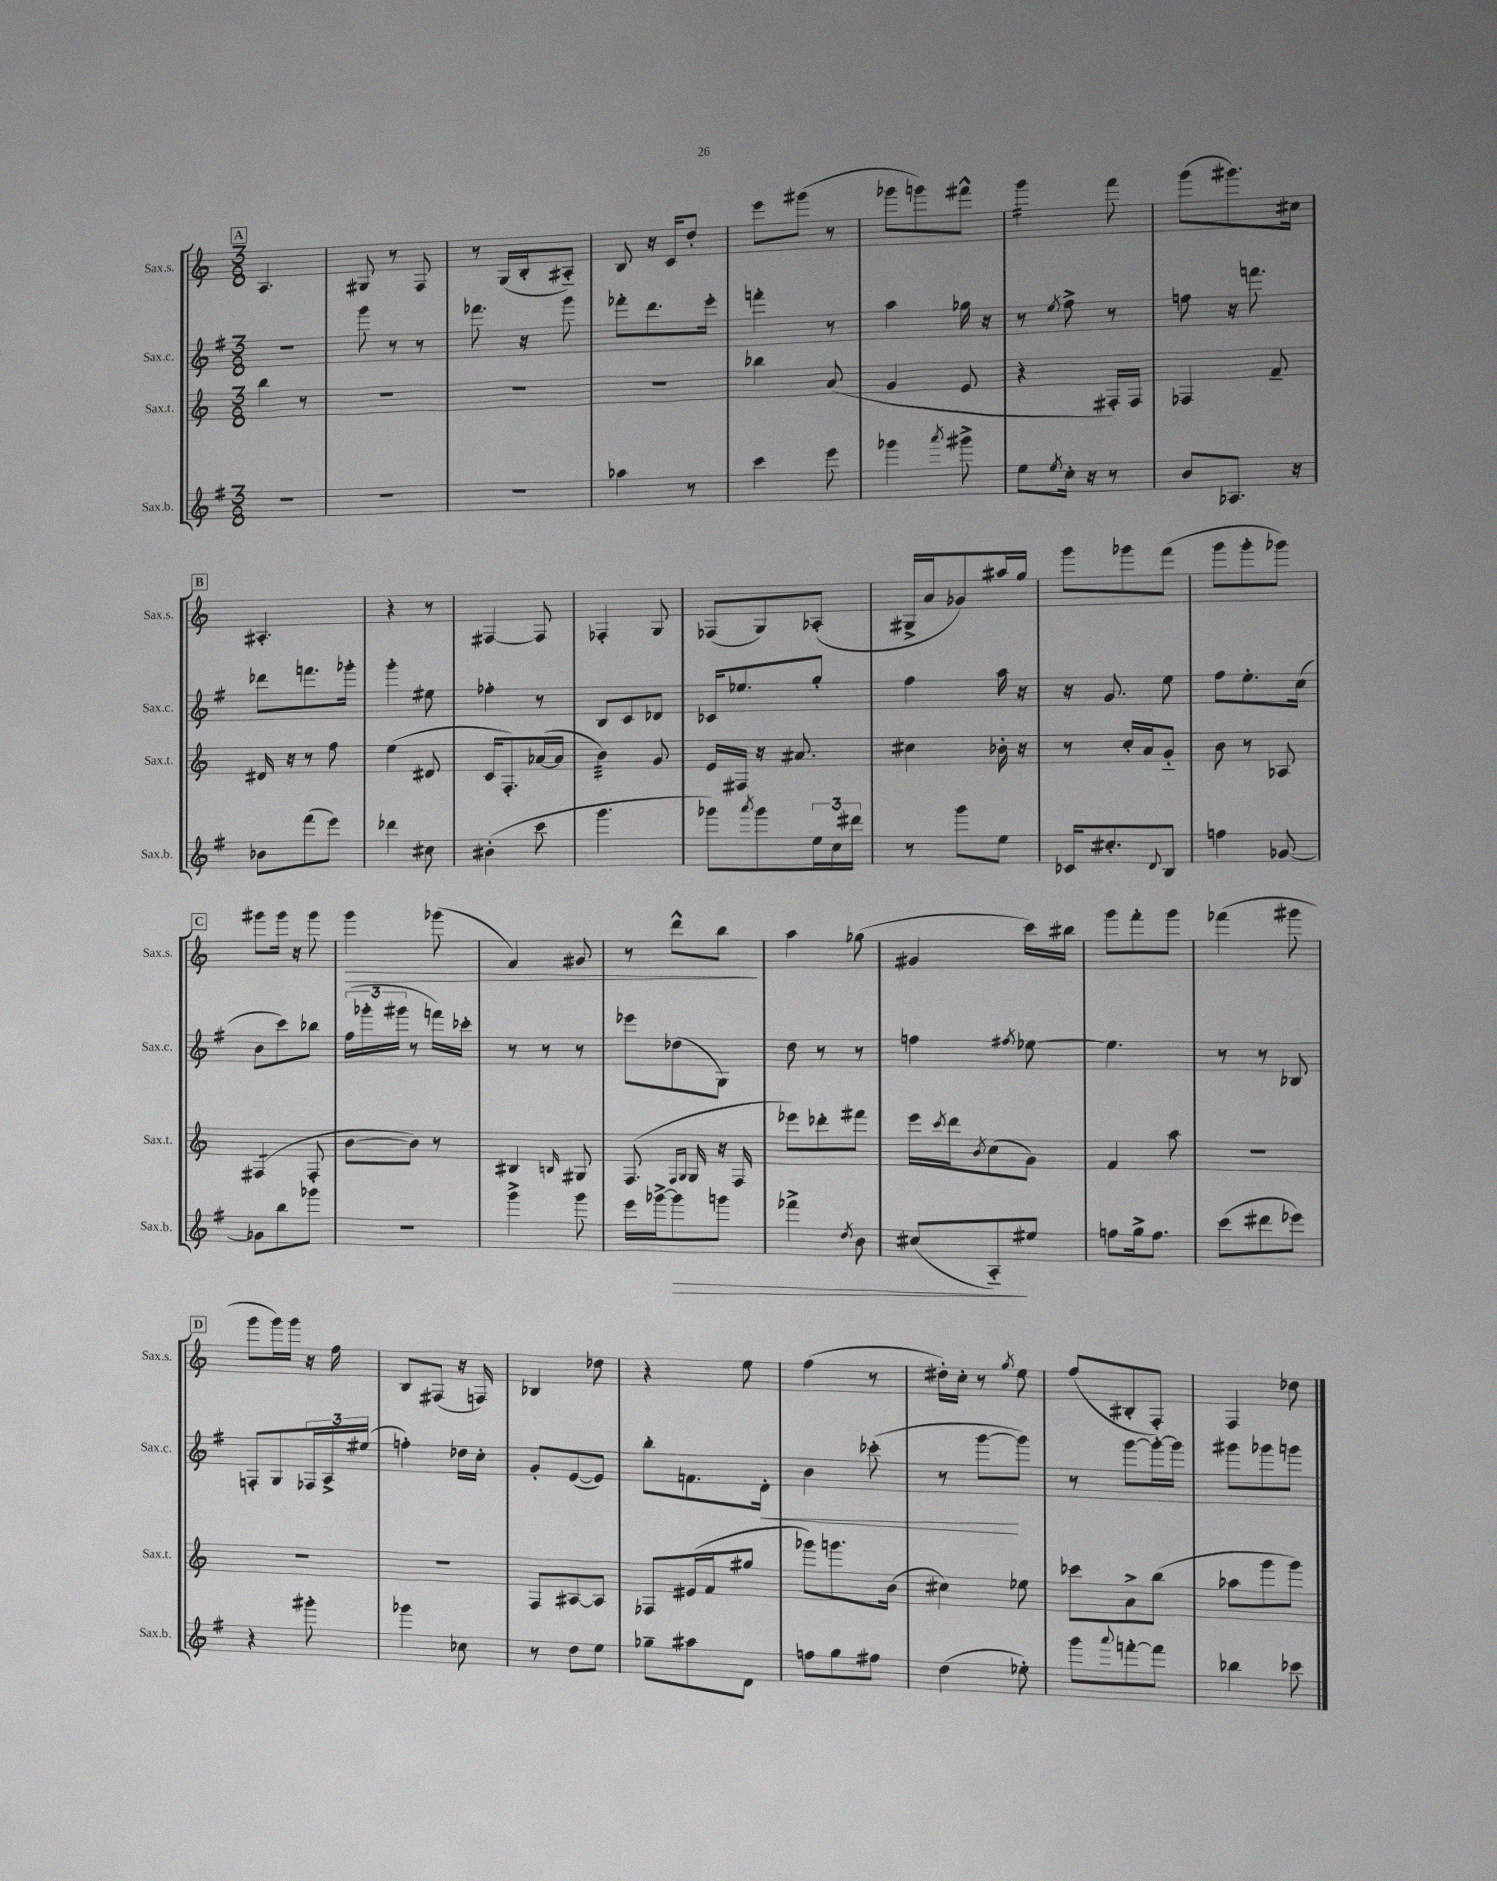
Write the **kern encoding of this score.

**kern	**kern	**kern	**kern
*staff4	*staff3	*staff2	*staff1
*clefG2	*clefG2	*clefG2	*clefG2
*k[f#]	*k[]	*k[f#]	*k[]
*M3/8	*M3/8	*M3/8	*M3/8
4.r	4bb	4.r	4.A
.	8r	.	.
=	=	=	=
4.r	4.r	8ggg	8G#
.	.	8r	8r
.	.	8r	8F
=	=	=	=
4.r	4.r	8.fff-	8r
.	.	.	(16G
.	.	16r	16B'
.	.	8ggg	8A#'~)
=	=	=	=
4aa-	4.r	8fff-'	8B
.	.	8.ddd	16r
.	.	.	16c
8r	.	.	8dd'
.	.	16eee'	.
=	=	=	=
4ccc	4bb-	4fff'	8eee
.	.	.	(8ggg#
8eee	(8a	8r	8r
=	=	=	=
4ggg-	4g	4aa	8ggg-
.	.	.	8ggg)
8qaaa	.	.	.
8ggg#^	8e	16gg-	8fff#^^
.	.	16r	.
=	=	=	=
8ee	4r	8r	4ggg
8qee	.	8qee	.
16cc'	.	8ff#^	.
16r	.	.	.
8r	16F#')	8r	8fff
.	16F#	.	.
=	=	=	=
8b	4F-	8ff	(8ggg
8.A-	.	16r	8.ggg#)
.	.	8.fff	.
.	8f~	.	.
16r	.	.	16cc#
=	=	=	=
8b-	16d#	8ddd-	4.A#'
.	16r	.	.
(8fff#	8r	8.fff	.
8eee)	8ff	.	.
.	.	16ggg-'	.
=	=	=	=
4ddd-	(4ee	4ggg'	4r
8cc#	8d#	8ee#	8r
=	=	=	=
(4b#'	16c	4ff-'	[4F#
.	8.F')	.	.
8ccc	([16a-	8r	8F#]
.	16a-]	.	.
=	=	=	=
4.ggg	4b)	8B	4F-'
.	.	8c	.
.	8g	8d-	8G
=	=	=	=
8ggg-)	16e	16c-	(8F-
.	16F#	8.ee-	.
8qaaa	.	.	.
8ggg-	16r	.	8G)
.	8.a#	.	.
24ee	.	8gg'	(8A-'
24cc	.	.	.
24ddd#	.	.	.
=	=	=	=
8r	4cc#	4ff#	16G#^
.	.	.	16a
8ggg	.	.	8g-)
8ee	16b-'	16aa	16aa#
.	16r	16r	16gg
=	=	=	=
16c-	8r	16r	8ggg
8.cc#'	.	8.g	.
.	16cc'	.	8ggg-
.	16a	.	.
8qqd	.	.	.
8B	8g'~	8ee	(8fff
=	=	=	=
4ff	8b	8ff#	8ggg
.	8r	8.ee'	8ggg'
[8g-	8A-	.	8ggg-)
.	.	(16cc	.
=	=	=	=
8g-]	(4F#	8b	8ggg#
8bb	.	8ccc)	16ggg#
.	.	.	16r
8ggg-	8F#'	8bb-	8ggg#
=	=	=	=
4.r	[8b	(24ff#	4ggg
.	.	24ggg-'	.
.	.	24ggg#	.
.	8b])	8r	.
.	8r	16fff)	(8ggg-
.	.	16ccc-'	.
=	=	=	=
4ggg^	4B#	8r	4f)
.	.	8r	.
.	16qqB	.	.
8ggg	8G#	8r	8g#
=	=	=	=
16eee	(8.F	8eee-	8r
[16ggg-^	.	.	.
8ggg-]	.	(8dd-	8ddd^^
.	16qqF	.	.
.	16qqG	.	.
.	16G	.	.
8ggg	16r	8G)	8bb
.	16F	.	.
=	=	=	=
4fff-^	8eee-)	8dd	4aa
.	8ddd-'	8r	.
8qdd	.	.	.
8b	8fff#	8r	(8gg-
=	=	=	=
(8cc#	16eee	4ff	4g#
.	8qccc	.	.
.	16ddd	.	.
.	8qb	.	.
8A'~)	(8cc	.	.
.	.	8qff#	.
8ee#	8g)	[8ee-	16ccc)
.	.	.	16bb#
=	=	=	=
8ff	4f	4.ee-]	8ggg
16gg^	.	.	8fff'
8.ff	.	.	.
.	8aa	.	8ggg
=	=	=	=
(8ccc	4.r	8r	(4fff-
8ddd#	.	8r	.
8eee-)	.	8B-	8ggg#
=	=	=	=
4r	4.r	8F'	8ggg
.	.	8G	16ggg)
.	.	.	16ggg
8ggg#'	.	24F-	16r
.	.	24A^	.
.	.	.	16ff
.	.	(24ee#	.
=	=	=	=
4ggg-	4.r	4ff')	8B
.	.	.	(8F#
8cc-	.	16dd-	16r
.	.	16cc'	16F)
=	=	=	=
8r	8F	8g'	4B-
8dd	[8A#	([8e	.
8ee	8A#]	8e])	8dd-
=	=	=	=
8gg-~	8F-	8bb'	4r
8aa#	(16e#	8.f	.
.	16f	.	.
8d	8gg#	.	8ee
.	.	16d'	.
=	=	=	=
8ff	8ggg-)	4b	(4ff
8gg	8.ggg	.	.
8ff#	.	(8ccc-'	8r
.	(16b	.	.
=	=	=	=
(4dd	4cc#)	8r	16dd#')
.	.	.	16cc'
.	.	[8ggg	8r
.	.	.	8qgg
8ee-')	8ee-	8ggg])	8ee
=	=	=	=
8ggg	8ccc-	8r	(8ff
8qqaaa	.	.	.
[8fff'	8a^	[8ggg	8B#'
8fff]	(8bb	16ggg'_	8F')
.	.	16ggg]	.
=	=	=	=
4bb-	8aa-	8ggg#	4F
.	8ggg	8ggg-	.
8ccc-	8ggg)	8ggg	8dd-
==	==	==	==
*-	*-	*-	*-
